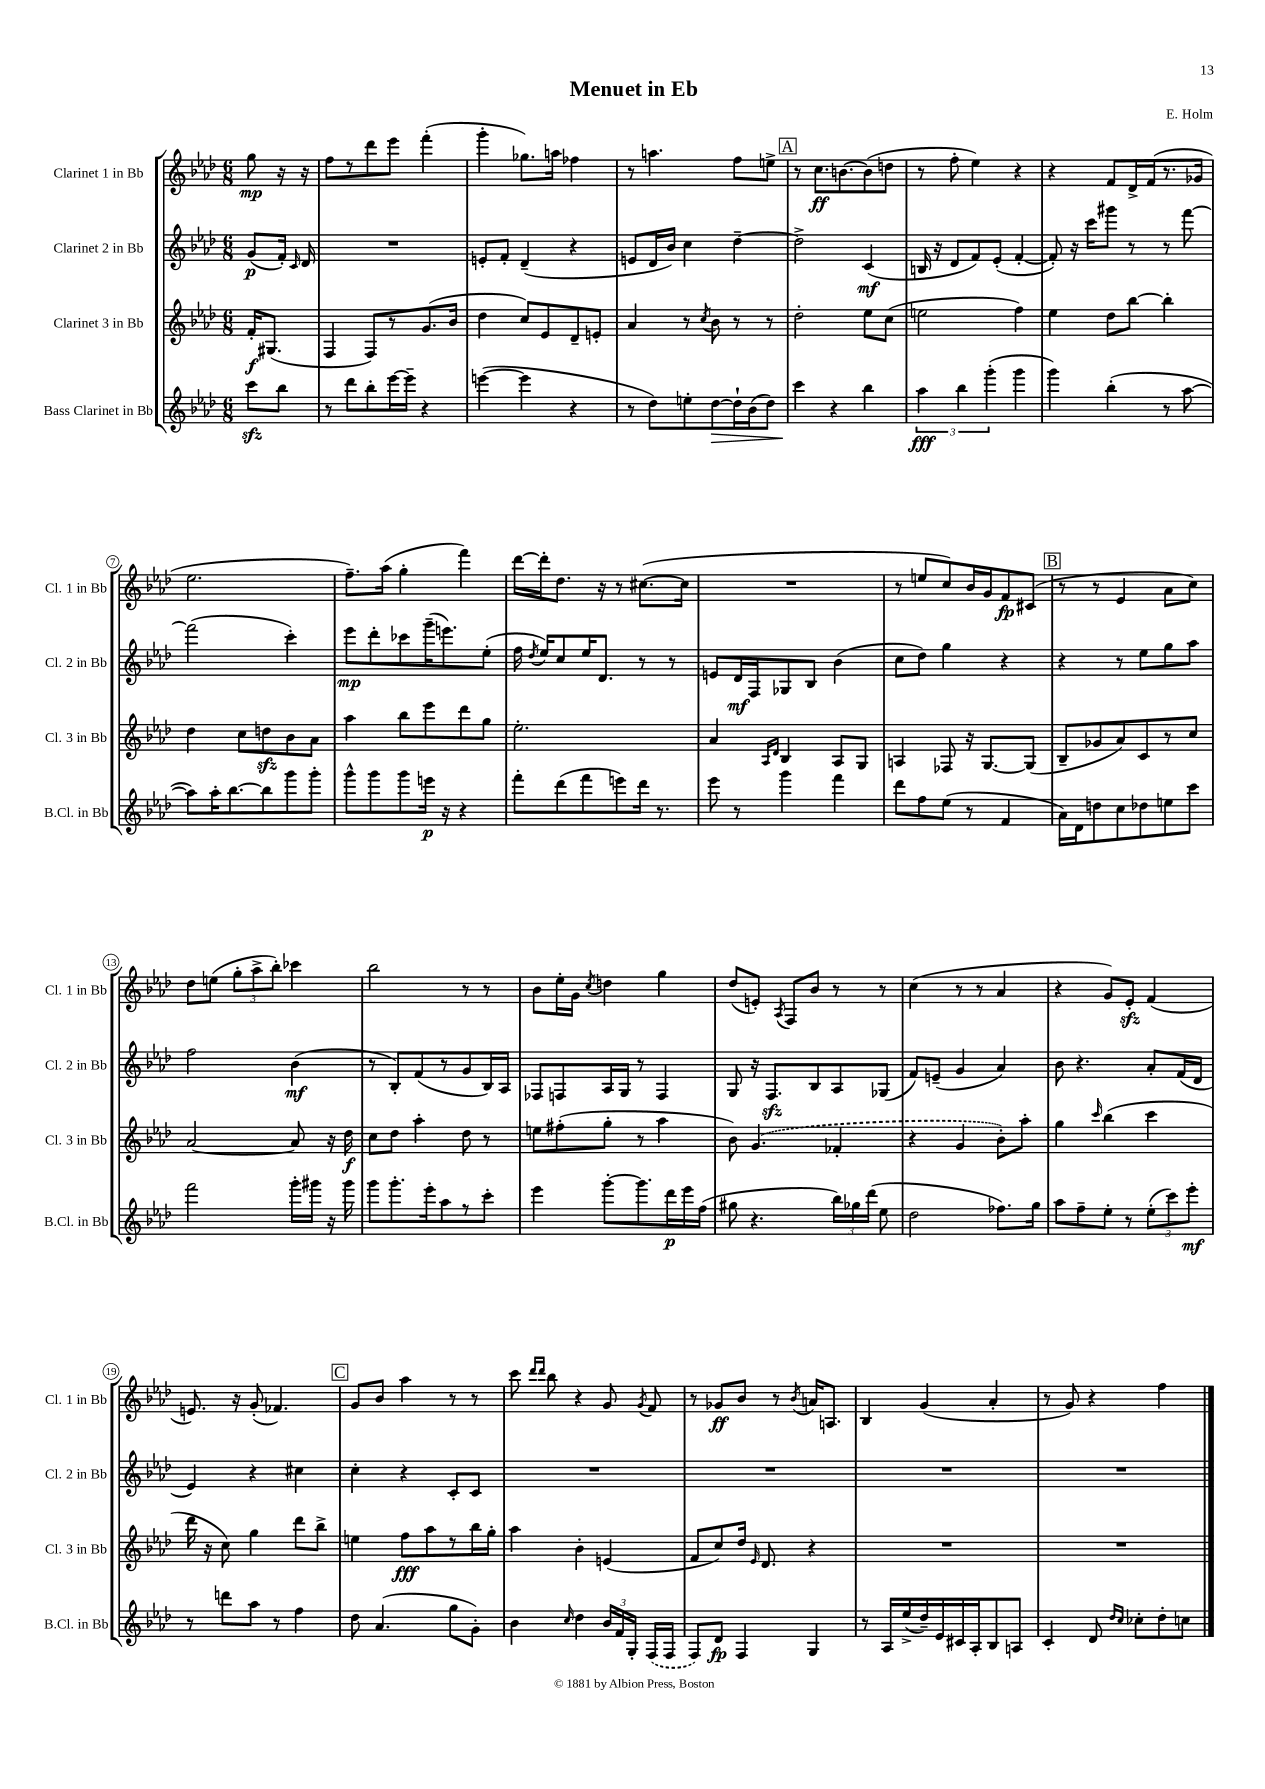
\header { title = "Menuet in Eb" composer = "E. Holm" }
<<
\new StaffGroup <<
\new Staff = "s0" \with { instrumentName = "Clarinet 1 in Bb" shortInstrumentName = "Cl. 1 in Bb" } {
    \clef treble \key aes \major \numericTimeSignature \time 6/8 \partial 4
    \autoBeamOff g''8\mp r16 r16 |
    f''8[ r8 des'''8 ees'''8] f'''4-.( |
    g'''4-. ges''8.[) a''16] fes''4 |
    r8 a''4. f''8[ e''8]-> |
    \mark \markup { \box "A" } r8 c''8.[\ff b'8.~ b'8( d''8] |
    r8 f''8-. ees''4) r4 |
    r4 f'8[ des'16-> f'16( r8. ges'16] |
    ees''2. |
    f''8.[--) aes''16]( g''4-. f'''4) |
    des'''16[~ des'''16-. des''8.] r16 r8 cis''8.[~( cis''16] |
    R2. |
    r8 e''8[ c''8) bes'16 g'16 f'8\fp cis'8]( |
    \mark \markup { \box "B" } r8 r8 ees'4 aes'8[ c''8]) |
    des''8[ e''8]( \tuplet 3/2 { g''8[-. aes''8-> bes''8]-.) } ces'''4 |
    bes''2 r8 r8 |
    bes'8[ ees''16-. g'16] \acciaccatura { c''8 } d''4 g''4 |
    des''8[( e'8]-.) \acciaccatura { aes8 } f8[ bes'8] r8 r8 |
    c''4( r8 r8 aes'4 |
    r4 g'8[) ees'8]-.\sfz f'4( |
    e'8.) r16 g'8-.( fes'4.) |
    \mark \markup { \box "C" } g'8[ bes'8] aes''4 r8 r8 |
    c'''8 \grace { des'''16[ des'''16] } bes''8 r4 g'8 \acciaccatura { g'8 } f'8 |
    r8 ges'8[\ff bes'8] r8 \acciaccatura { bes'8 } a'16[ a8.] |
    bes4 g'4( aes'4-. |
    r8 g'8) r4 f''4 \bar "|." |
}
\new Staff = "s1" \with { instrumentName = "Clarinet 2 in Bb" shortInstrumentName = "Cl. 2 in Bb" } {
    \clef treble \key aes \major \numericTimeSignature \time 6/8 \partial 4
    \autoBeamOff g'8[\p( f'16]-.) \grace { c'16 } des'16 |
    R2. |
    e'8[-. f'8]-. des'4--( r4 |
    e'8[ des'16 bes'16]) c''4 des''4~-- |
    \mark \markup { \box "A" } des''2-> c'4\mf( |
    b16 r16 des'8[ f'8) ees'8]-.( f'4~-. |
    f'8-.) r16 c'''16[ gis'''8] r8 r8 f'''8~ |
    f'''2( c'''4-.) |
    ees'''8[\mp des'''8-. ces'''8 g'''16--( e'''8.) ees''8]-.( |
    f''16 \acciaccatura { des''8 } ees''16[) c''8 ees''16 des'8.] r8 r8 |
    e'8[ des'16\mf f16 ges8 bes8] bes'4( |
    c''8[ des''8]) g''4 r4 |
    \mark \markup { \box "B" } r4 r8 ees''8[ g''8 aes''8] |
    f''2 bes'4\mf( |
    r8 bes8[-.) f'8( r8 g'8 bes16) aes16] |
    fes8[ f8 aes16 g16] r8 f4 |
    g8 r16 f8.[\sfz bes8 aes8 ges8]( |
    f'8[) e'8]--( g'4 aes'4) |
    bes'8 r4. aes'8[-. f'16( des'16] |
    ees'4) r4 cis''4 |
    \mark \markup { \box "C" } c''4-. r4 c'8[-. c'8] |
    R2. |
    R2. |
    R2. |
    R2. \bar "|." |
}
\new Staff = "s2" \with { instrumentName = "Clarinet 3 in Bb" shortInstrumentName = "Cl. 3 in Bb" } {
    \clef treble \key aes \major \numericTimeSignature \time 6/8 \partial 4
    \autoBeamOff f'16[-.\f gis8.]( |
    f4 f8[) r8 g'8.( bes'16] |
    des''4 c''8[) ees'8 des'8-- e'8]-. |
    aes'4 r8 \acciaccatura { c''8 } bes'8 r8 r8 |
    \mark \markup { \box "A" } des''2-. ees''8[ c''8]( |
    e''2 f''4) |
    ees''4 des''8[ bes''8]~ bes''4-. |
    des''4 c''8[ d''8\sfz bes'8 aes'8] |
    aes''4 bes''8[ ees'''8 des'''8 g''8] |
    ees''2.-. |
    aes'4 \grace { aes16[ des'16] } bes4 aes8[ g8] |
    a4 fes8 r16 g8.[~ g8]( |
    \mark \markup { \box "B" } bes8[-- ges'8 aes'8) c'8 r8 c''8] |
    aes'2~ aes'8 r16 des''16\f |
    c''8[ des''8] aes''4-. des''8 r8 |
    e''8[ fis''8-.( g''8]-. r8 aes''4 |
    bes'8) \once \slurDashed g'4.( fes'4-. |
    r4 g'4 bes'8[-.) aes''8]-. |
    g''4 \grace { c'''16 } bes''4( c'''4 |
    des'''16 r16 c''8) g''4 des'''8[ bes''8]-> |
    \mark \markup { \box "C" } e''4 f''8[\fff aes''8 r8 bes''16 g''16]-. |
    aes''4 bes'4-. e'4( |
    f'8[ c''8) des''16] \grace { ees'16 } des'8. r4 |
    R2. |
    R2. \bar "|." |
}
\new Staff = "s3" \with { instrumentName = "Bass Clarinet in Bb" shortInstrumentName = "B.Cl. in Bb" } {
    \clef treble \key aes \major \numericTimeSignature \time 6/8 \partial 4
    \autoBeamOff c'''8[\sfz bes''8] |
    r8 des'''8[ bes''8-. ees'''16~ ees'''16]-- r4 |
    e'''4~( e'''4 r4 |
    r8 des''8[) e''8-. des''8~\> des''16-! bes'16( des''8]) |
    \mark \markup { \box "A" } c'''4\! r4 bes''4 |
    \tuplet 3/2 { aes''4\fff bes''4 g'''4-.( } g'''4 |
    g'''4) bes''4-.( r8 aes''8~ |
    aes''8[) aes''16-. bes''8.~ bes''8 g'''8 g'''8]-. |
    g'''8[-^ g'''8 g'''8 e'''16]\p r16 r4 |
    f'''8[-. des'''8( f'''8 e'''8) des'''16] r8. |
    ees'''8 r8 g'''4 f'''4 |
    des'''8[ f''8 ees''8]( r8 f'4 |
    \mark \markup { \box "B" } aes'16[) des'16 d''8 c''8 des''8 e''8 c'''8] |
    f'''2 g'''16[-. gis'''16] r16 gis'''16 |
    g'''8[ g'''8.-. ees'''16-. aes''8 r8 c'''8]-. |
    ees'''4 g'''8[~-. g'''8. des'''16\p ees'''16 f''16]( |
    gis''8 r4. \tuplet 3/2 { bes''16[) ges''16 des'''16]( } ees''8 |
    des''2 fes''8.[) g''16] |
    aes''8[ f''8-- ees''8]-. r8 \tuplet 3/2 { ees''8[-.( c'''8) ees'''8]-.\mf } |
    r8 d'''8[ aes''8] r8 f''4 |
    \mark \markup { \box "C" } des''8 aes'4.( g''8[ g'8]-.) |
    bes'4 \grace { c''16 } des''4 \tuplet 3/2 { bes'16[ f'16 g16]-. } \once \slurDashed f16[( f16] |
    f8[) des'8]\fp f4 g4 |
    r8 aes16[ ees''16->( des''16--) ees'16 cis'16 aes16-. bes8 a8] |
    c'4-. des'8 \grace { des''16[ c''16] } ces''8[-. des''8-. c''8] \bar "|." |
}
>>
>>
\layout { \context { \Score \override BarNumber.stencil = #(make-stencil-circler 0.1 0.3 ly:text-interface::print) } }
